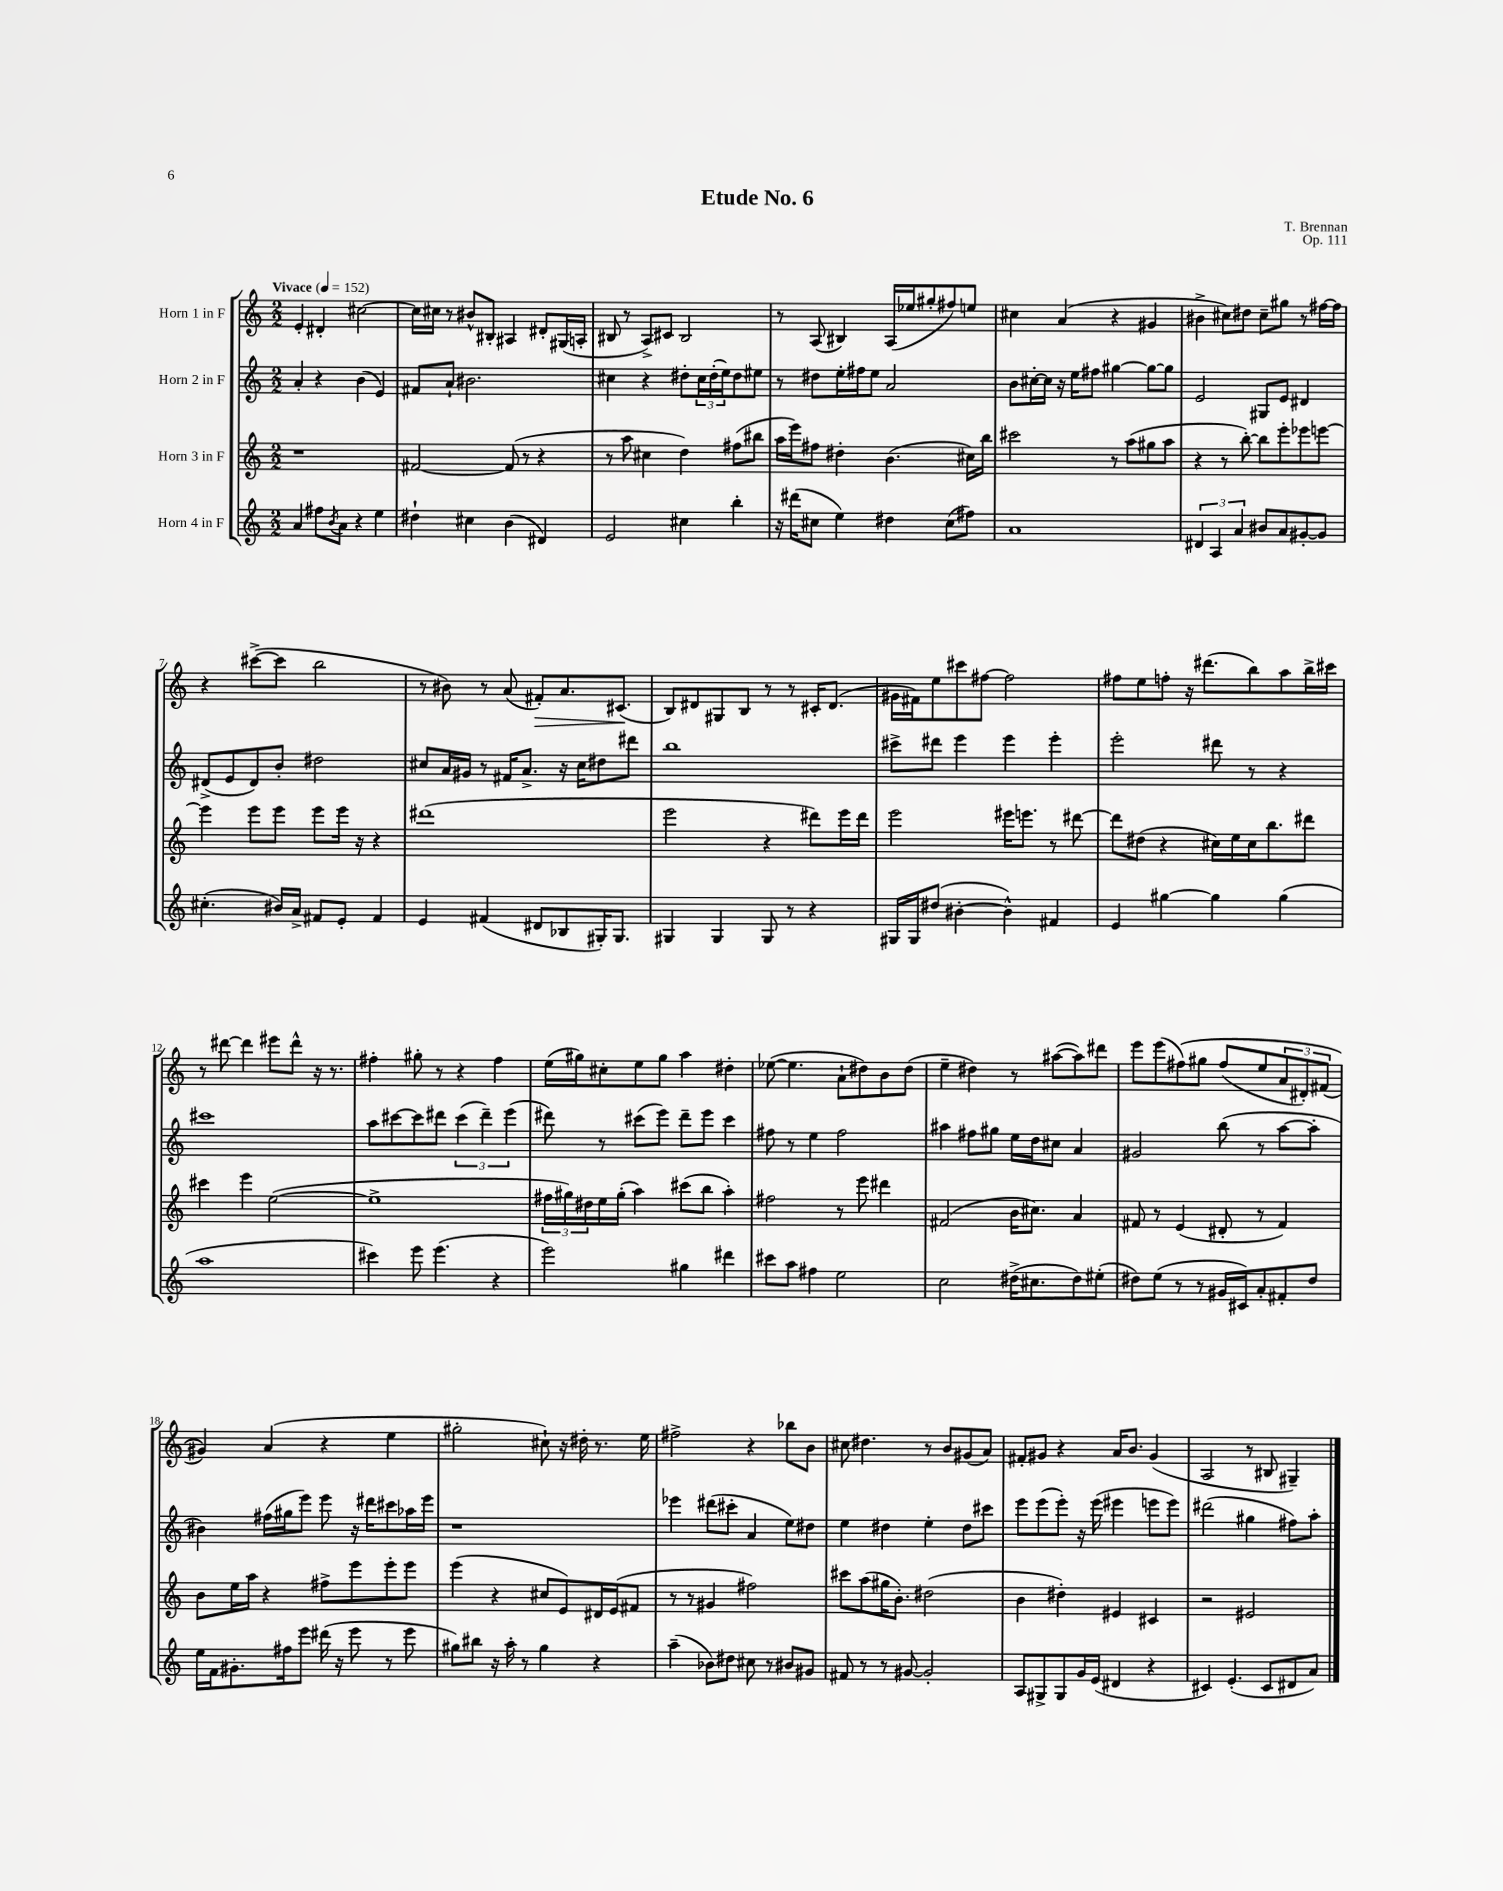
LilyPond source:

\header { title = "Etude No. 6" composer = "T. Brennan" opus = "Op. 111" }
<<
\new StaffGroup <<
\new Staff = "s0" \with { instrumentName = "Horn 1 in F" } {
    \clef treble \key c \major \numericTimeSignature \time 2/2 \tempo "Vivace" 4 = 152
    e'4-. dis'4-. cis''2~ |
    cis''16 cis''16 r8 bis'8-^ bis8-. ais4 dis'8-. gis16( a16-. |
    bis8 r8 a8->) cis'8 bis2 |
    r8 a8( bis4) a16( ees''16 gis''8-. fis''8) e''8 |
    cis''4 a'4( r4 gis'4 |
    bis'4-> cis''8) dis''8 cis''8-- gis''8 r8 fis''16~ fis''16 |
    r4 cis'''8~->( cis'''8 b''2 |
    r8 bis'8) r8 a'8( fis'8-.\>) a'8. cis'8.\!( |
    b8) dis'8 gis8 b8 r8 r8 cis'16-. dis'8.( |
    gis'16 fis'16) e''8 cis'''8 fis''8~ fis''2 |
    fis''8 e''8 f''8-. r16 dis'''8.( b''8) a''8 b''16-> cis'''16 |
    r8 dis'''8~ dis'''4 eis'''8 dis'''8-^ r16 r8. |
    fis''4-. gis''8-. r8 r4 fis''4 |
    e''16( gis''16) cis''8-. e''8 gis''8 a''4 dis''4-. |
    ees''8~( ees''4. a'8-! dis''8) b'8 dis''8( |
    e''4-- dis''4) r8 ais''8~( ais''8) dis'''8 |
    e'''8 e'''8( fis''8)\( gis''8 fis''8( e''8 \tuplet 3/2 { a'8 dis'8-.) fis'8( } |
    gis'4)\) a'4( r4 e''4 |
    gis''2-. cis''8-!) r16 dis''16-. r8. e''16 |
    fis''2-> r4 bes''8 b'8 |
    cis''8 dis''4. r8 b'8 gis'8( a'8) |
    fis'8-. gis'8 r4 a'16 b'8. gis'4( |
    a2 r8 bis8 gis4--) \bar "|." |
}
\new Staff = "s1" \with { instrumentName = "Horn 2 in F" } {
    \clef treble \key c \major \numericTimeSignature \time 2/2
    a'4-. r4 b'4( e'4) |
    fis'8 a'8-! bis'2. |
    cis''4 r4 dis''8-. \tuplet 3/2 { cis''16 dis''16-.( e''16) } dis''8 eis''8 |
    r8 dis''8 e''16-. fis''16 e''8 a'2 |
    b'8 cis''16~-. cis''16 r16 e''16 fis''8 gis''4~ gis''8~ gis''8 |
    e'2 gis8 e'8 dis'4 |
    dis'8->( e'8 dis'8) b'8-. dis''2 |
    cis''8 a'16 gis'16 r8 fis'16 a'8.-> r16 cis''16 dis''8 dis'''8 |
    b''1 |
    cis'''8-> dis'''8 e'''4 e'''4 e'''4-. |
    e'''2-. dis'''8 r8 r4 |
    cis'''1 |
    a''8 cis'''8~ cis'''8 dis'''8 \tuplet 3/2 { cis'''4( dis'''4--) e'''4( } |
    dis'''8) r8 cis'''8( e'''8) dis'''8-- e'''8 cis'''4 |
    fis''8 r8 e''4 fis''2 |
    ais''4 fis''8 gis''8 e''16 d''16 cis''8 a'4 |
    gis'2 b''8( r8 a''8~ a''8-. |
    bis'4) fis''16( gis''16 e'''8) e'''8 r16 dis'''16 cis'''8 aes''16 e'''16 |
    r1 |
    ees'''4 dis'''8( cis'''8-. a'4 e''8) dis''8 |
    e''4 dis''4 e''4-. dis''8 cis'''8 |
    e'''8 e'''8( e'''8-.) r16 e'''16( eis'''4 e'''8 e'''8) |
    dis'''2( gis''4 fis''8) a''8-. \bar "|." |
}
\new Staff = "s2" \with { instrumentName = "Horn 3 in F" } {
    \clef treble \key c \major \numericTimeSignature \time 2/2
    r1 |
    fis'2~ fis'8( r8 r4 |
    r8 a''8 cis''4 d''4) fis''8( bis''8 |
    a''16 e'''16) fis''8 dis''4-. b'4.( cis''16) b''16 |
    cis'''2 r8 a''8( gis''8 a''8 |
    r4 r8 b''8~-.) b''8 e'''8-. ees'''8 e'''8~ |
    e'''4 e'''8 e'''8 e'''8 e'''16 r16 r4 |
    dis'''1( |
    e'''2 r4 dis'''8) e'''16 dis'''16 |
    e'''2 eis'''16 e'''8. r8 dis'''8~ |
    dis'''8 dis''8( r4 cis''16) e''16 cis''16 b''8. dis'''8 |
    cis'''4 e'''4 e''2~( |
    e''1-> |
    \tuplet 3/2 { fis''16 gis''16) dis''16 } e''16 gis''16-.( a''4) cis'''8( b''8 a''4-.) |
    fis''2 r8 e'''8 dis'''4 |
    fis'2( b'16 cis''8.) a'4 |
    fis'8 r8 e'4( dis'8-. r8 fis'4) |
    b'8 e''16 a''16 r4 fis''8-> e'''8 e'''8-. e'''8 |
    e'''4( r4 cis''8 e'8) dis'16 e'16( fis'8 |
    r8 r8 gis'4 fis''2) |
    cis'''8 a''8( gis''16 b'8.-.) dis''2( |
    b'4 dis''4-.) eis'4 cis'4 |
    r2 eis'2 \bar "|." |
}
\new Staff = "s3" \with { instrumentName = "Horn 4 in F" } {
    \clef treble \key c \major \numericTimeSignature \time 2/2
    a'4 fis''8 \acciaccatura { b'8 } a'8 r4 e''4 |
    dis''4-! cis''4 b'4( dis'4) |
    e'2 cis''4 b''4-. |
    r16 dis'''16( cis''8 e''4) dis''4 cis''8( fis''8) |
    a'1 |
    \tuplet 3/2 { dis'4 a4 a'4 } bis'8 a'8 gis'8~-. gis'8 |
    cis''4.-.( bis'16) a'16-> fis'8 e'8-. fis'4 |
    e'4 fis'4( dis'8 bes8 gis16-.) gis8. |
    gis4 gis4 gis8 r8 r4 |
    gis16 gis16 dis''8( bis'4~-. bis'4-^) fis'4 |
    e'4 gis''4~ gis''4 gis''4( |
    a''1 |
    cis'''4) e'''8 e'''4.( r4 |
    e'''2) gis''4 dis'''4 |
    cis'''8 a''8 fis''4 e''2 |
    c''2 dis''16->( cis''8. dis''8) eis''8-.( |
    dis''8) e''8( r8 r8 gis'16 cis'16) a'8-. fis'8-. dis''8 |
    e''16 f'16 gis'8.-. fis''16 e'''8 dis'''16( r16 e'''8 r8 e'''8 |
    gis''8) bis''8 r16 a''16-. r8 gis''4 r4 |
    a''4--( bes'8) dis''8 cis''8 r8 bis'8 gis'8 |
    fis'8 r8 r8 gis'8~ gis'2-. |
    a8 gis8-> gis8 g'16 e'16( dis'4 r4 |
    cis'4) e'4.-.( cis'8 dis'8 a'8) \bar "|." |
}
>>
>>
